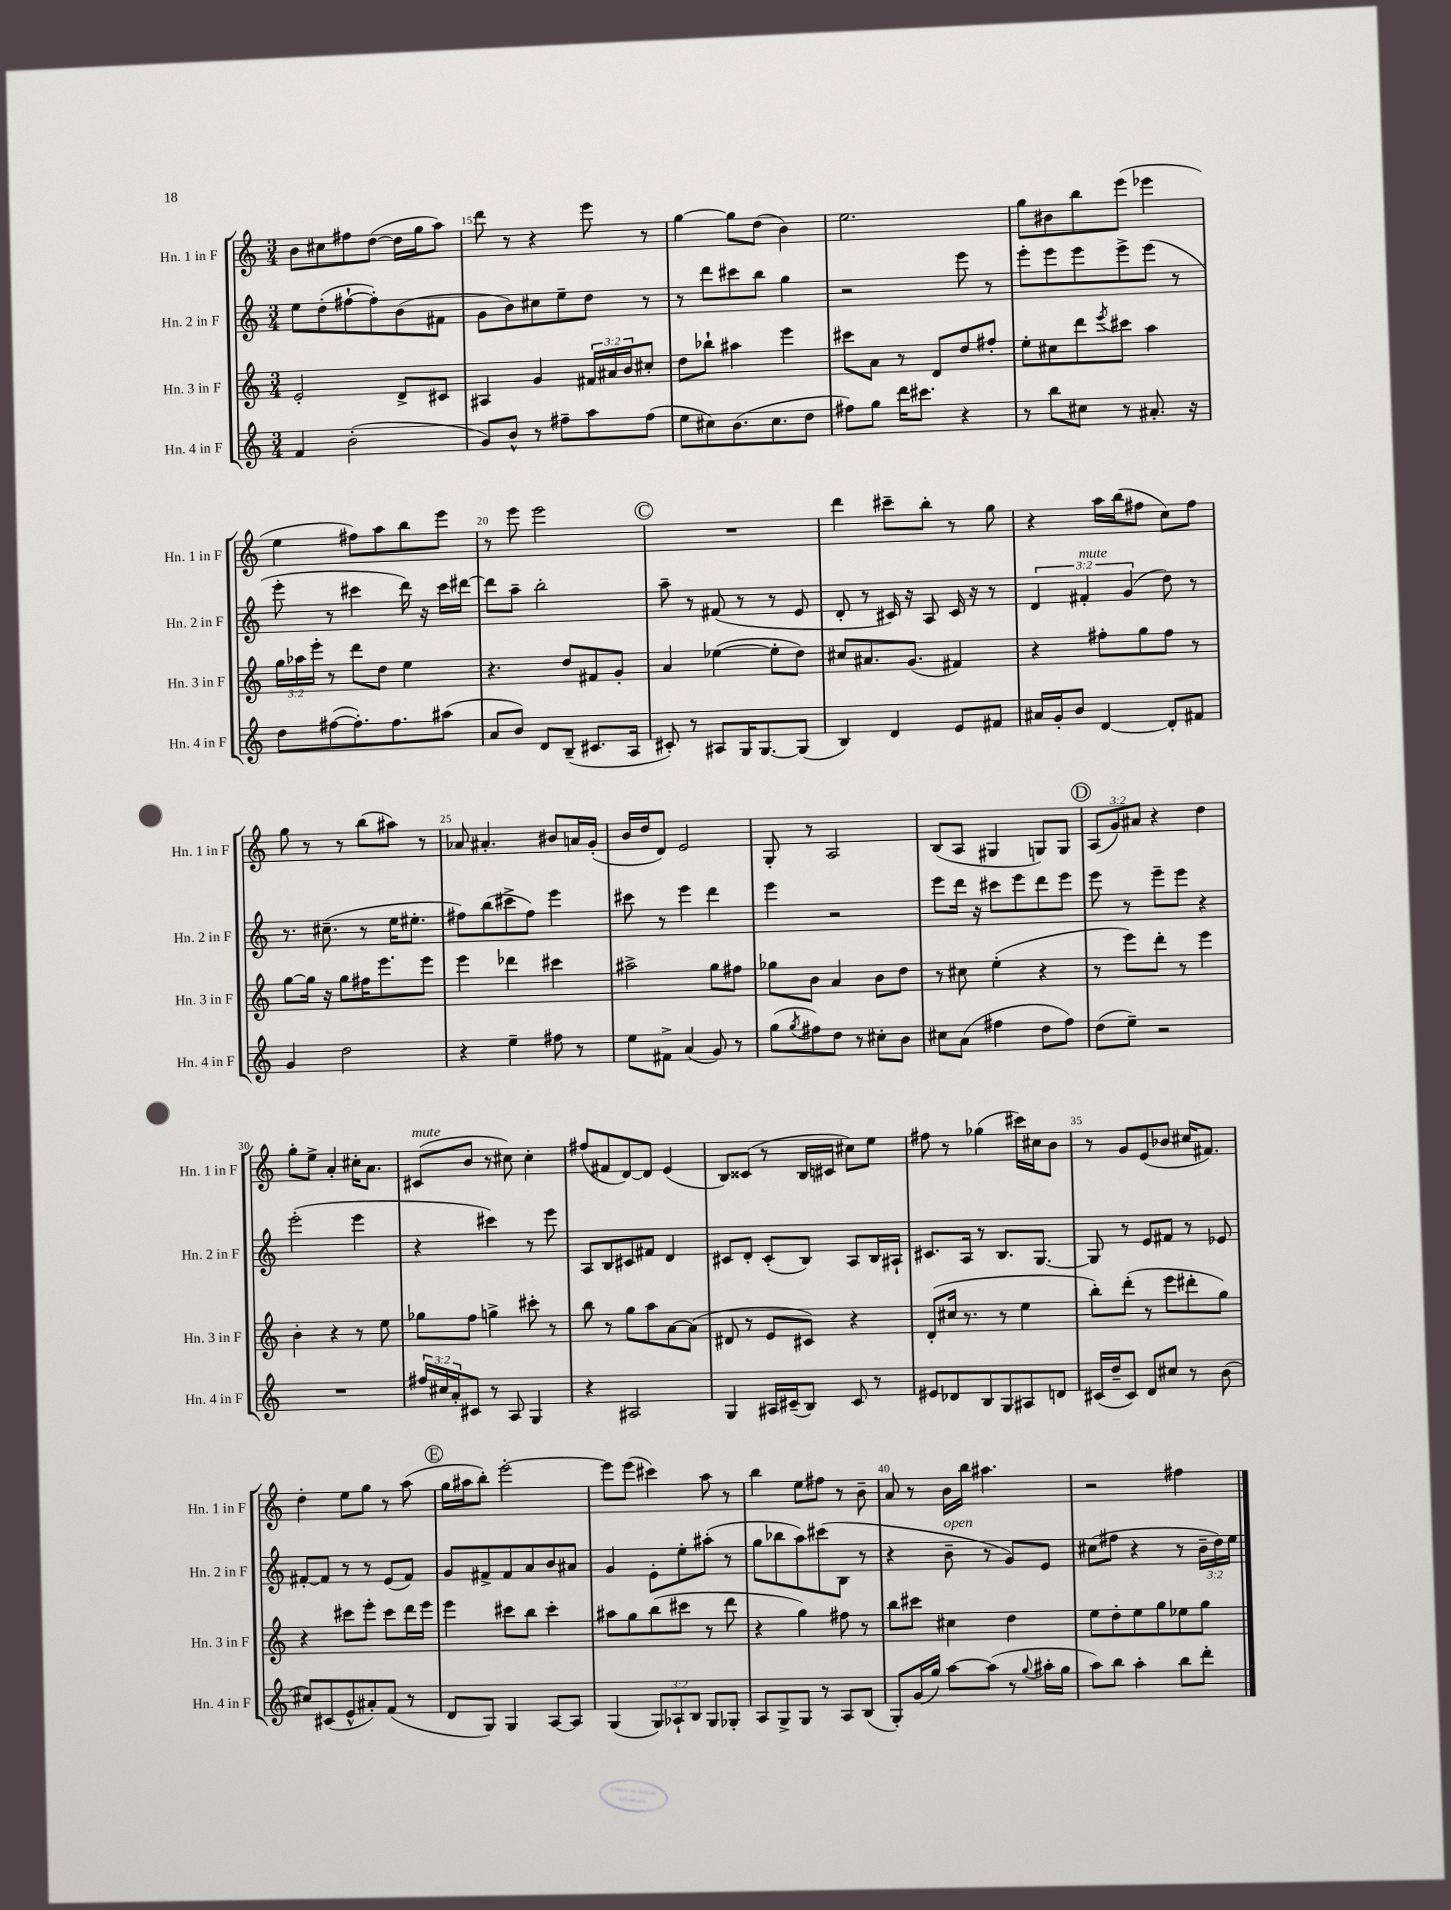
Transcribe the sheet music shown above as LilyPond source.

<<
\new StaffGroup <<
\new Staff = "s0" \with { instrumentName = "Hn. 1 in F" shortInstrumentName = "Hn. 1 in F" } {
    \clef treble \key c \major \numericTimeSignature \time 3/4 \override Staff.TupletNumber.text = #tuplet-number::calc-fraction-text
    b'8 cis''8 fis''8 d''8~( d''16 g''16 a''8) |
    d'''8 r8 r4 e'''8 r8 |
    g''4~ g''8 d''8( b'4) |
    e''2. |
    g''8 bis'8 b''8 e'''8( ees'''4 |
    e''4 fis''8) a''8 b''8 e'''8 |
    r8 e'''8 e'''2 |
    \mark \markup { \circle "C" } R2. |
    d'''4 cis'''8-- b''8-. r8 g''8 |
    r4 a''16 b''16( fis''8 c''8) fis''8 |
    g''8 r8 r8 b''8( ais''8) r8 |
    aes'8 ais'4.-. bis'8 a'16 g'16-.( |
    b'16 d''16 d'8) e'2 |
    g8-. r8 a2 |
    b8( a8 gis4 g8) g8 |
    \mark \markup { \circle "D" } \tuplet 3/2 { a8( g'8) ais'8 } r4 d''4 |
    g''8-. e''8-> a'4-. cis''16-. a'8. |
    cis'8^\markup { \italic "mute" }( b'8 r8 cis''8) cis''4-. |
    fis''8( fis'8 d'8~) d'8 e'4( |
    b8) cisis'8( r8 b16 cis'16 cis''8) e''8 |
    fis''8 r8 ges''4( cis'''16) cis''16 b'8 |
    r8 g'8 e'8( bes'8 cis''16 fis'8.) |
    d''4-. e''8 g''8 r8 a''8( |
    \mark \markup { \circle "E" } g''16 ais''16 b''8-.) e'''2~-. |
    e'''8 e'''8( cis'''4) a''8 r8 |
    b''4 e''8 fis''8 r8 b'8-- |
    a'8 r8 b'16 b''16 ais''4. |
    r2 fis''4 \bar "|." |
}
\new Staff = "s1" \with { instrumentName = "Hn. 2 in F" shortInstrumentName = "Hn. 2 in F" } {
    \clef treble \key c \major \numericTimeSignature \time 3/4 \override Staff.TupletNumber.text = #tuplet-number::calc-fraction-text
    e''8 d''8-.( fis''8~-! fis''8-.) b'8( fis'8 |
    g'8 b'8) cis''8 e''8-- d''8 r8 |
    r8 d'''8 cis'''8 b''8 g''4 |
    r2 e'''8 r8 |
    e'''8-. e'''8 e'''8 e'''8-> e'''8( r8 |
    e'''8-. r8 cis'''4 d'''16) r16 cis'''16 dis'''16~ |
    dis'''8 a''8-- b''2-. |
    \mark \markup { \circle "C" } a''8-- r8 fis'8( r8 r8 e'8 |
    d'8-. r8 cis'16) r16 a8 cis'16 r16 r8 |
    \tuplet 3/2 { d'4 fis'4-.^\markup { \italic "mute" } g'4( } d''8) r8 |
    r8. cis''8.--( r8 e''16 eis''8.-. |
    fis''8) b''8( cis'''8-> fis''8) e'''4 |
    cis'''8 r8 e'''4 d'''4 |
    e'''4 r2 |
    e'''8 d'''16 r16 cis'''8 e'''8 d'''8 e'''8 |
    \mark \markup { \circle "D" } e'''8 r8 e'''8-- e'''8 r4 |
    e'''2-.( e'''4 |
    r4 cis'''4) r8 e'''8 |
    a8 b8 cis'8 fis'8 d'4 |
    cis'8 d'8-. cis'8-.( b8) a8 b16 ais16-! |
    cis'8. a16 r8 b8. g8.~ |
    g8 r8 e'8 fis'8 r8 ees'8 |
    fis'8~-. fis'8 r8 r8 e'8( fis'8) |
    \mark \markup { \circle "E" } g'8 fis'8-> fis'8 a'8 b'8 ais'8 |
    g'4 e'8-. e''8-. ais''8-.( r8 |
    g''8 bes''8 a''8) cis'''8( b8 r8 |
    r4 b'8--^\markup { \italic "open" } r8 g'8) e'8 |
    cis''8( fis''8 r4 r8 \tuplet 3/2 { b'16-- d''16) e''16 } \bar "|." |
}
\new Staff = "s2" \with { instrumentName = "Hn. 3 in F" shortInstrumentName = "Hn. 3 in F" } {
    \clef treble \key c \major \numericTimeSignature \time 3/4 \override Staff.TupletNumber.text = #tuplet-number::calc-fraction-text
    e'2-. d'8-> cis'8 |
    ais4 g'4 \tuplet 3/2 { fis'16 ais'16 b'16 } cis''8-. |
    d''8 bes''8-! ais''4 e'''4 |
    cis'''8 a'8 r8 d'8 d''8 fis''8-. |
    e''8-. cis''8 d'''8 \acciaccatura { e'''8 } cis'''8 a''4 |
    \tuplet 3/2 { g''16 aes''16 e'''16-. } r8 d'''8 d''8 e''4 |
    r4. d''8 fis'8 g'8-. |
    \mark \markup { \circle "C" } a'4 ees''4~( ees''8-. d''8) |
    cis''8 ais'8. g'8.( fis'4) |
    r4 fis''8-. g''8 fis''8 r8 |
    g''8~ g''16 r16 g''8 fis''16 e'''8. e'''8 |
    e'''4 des'''4 cis'''4 |
    ais''2-> g''8 fis''8 |
    ges''8 b'8 a'4 b'8 d''8 |
    r8 cis''8 e''4-.( r4 |
    \mark \markup { \circle "D" } r8 e'''8) d'''8-. r8 e'''4 |
    b'4-. r4 r8 e''8 |
    ges''8 f''8 g''4-> cis'''8-. r8 |
    b''8 r8 g''8 a''8 a'8~ a'8( |
    dis'8 r8 e'8 cis'8) r4 |
    d'8-.( cis''16 r8. r8 e''4 |
    b''8-.) d'''8-.( r8 e'''8 dis'''8-. g''8) |
    r4 cis'''8 e'''8-. cis'''8 d'''16 e'''16 |
    \mark \markup { \circle "E" } e'''4 cis'''8 b''8 cis'''4-. |
    ais''8 g''8 b''8( cis'''8 r8 d'''8 |
    r4 g''4) fis''8 r8 |
    b''8 cis'''8 cis''4 d''4 |
    e''8 d''8-. e''8 g''8 ees''8 g''8 \bar "|." |
}
\new Staff = "s3" \with { instrumentName = "Hn. 4 in F" shortInstrumentName = "Hn. 4 in F" } {
    \clef treble \key c \major \numericTimeSignature \time 3/4 \override Staff.TupletNumber.text = #tuplet-number::calc-fraction-text
    f'4 b'2-.( |
    g'8) b'8-^ r8 fis''8-- a''8 fis''8( |
    e''8 cis''8) b'8.( cis''8. d''8 |
    fis''8) g''8 d'''16 cis'''8. r4 |
    r8 b''8 cis''8 r8 ais'8.-. r16 |
    d''8 fis''8~( fis''8.-.) fis''8. ais''8( |
    a'8 b'8) d'8 b8--( cis'8. a16 |
    \mark \markup { \circle "C" } cis'8-.) r8 ais8 g16 g8.~ g8( |
    b4) d'4 e'8 fis'8 |
    ais'16 g'16-. b'8 d'4~ d'8-. fis'8 |
    g'4 d''2 |
    r4 e''4-- fis''8 r8 |
    e''8 fis'8-> a'4( g'8) r8 |
    g''8( \acciaccatura { g''8 } fis''8) d''8 r8 cis''8-. b'8 |
    cis''8 a'8( fis''4 d''8 fis''8) |
    \mark \markup { \circle "D" } d''8( e''8--) r2 |
    R2. |
    \tuplet 3/2 { fis''16 cis''16 a'16-. } cis'8 r8 a8 g4 |
    r4 ais2 |
    g4 ais16 cis'16--( b8) cis'8 r8 |
    eis'8 des'8 b8 g8 ais8 d'8 |
    cis'16( d''16-- cis'8) d'8 cis''8 r8 b'8( |
    cis''8) cis'8( e'8-^ ais'8-.) f'8( r8 |
    \mark \markup { \circle "E" } d'8 g8) g4 a8~ a8 |
    g4( \tuplet 3/2 { g8) aes8-! b8 } g8 ges8-. |
    a8 g8-> g8 r8 a8 b8( |
    g8-.) g'16( g''16) a''8~ a''8( r8 \appoggiatura { g''8 } ais''16-. g''16 |
    a''8) b''8 a''4-. b''8 d'''8-. \bar "|." |
}
>>
>>
\layout { \context { \Score currentBarNumber = #14 \override BarNumber.break-visibility = ##(#f #t #t) barNumberVisibility = #(every-nth-bar-number-visible 5) } }
